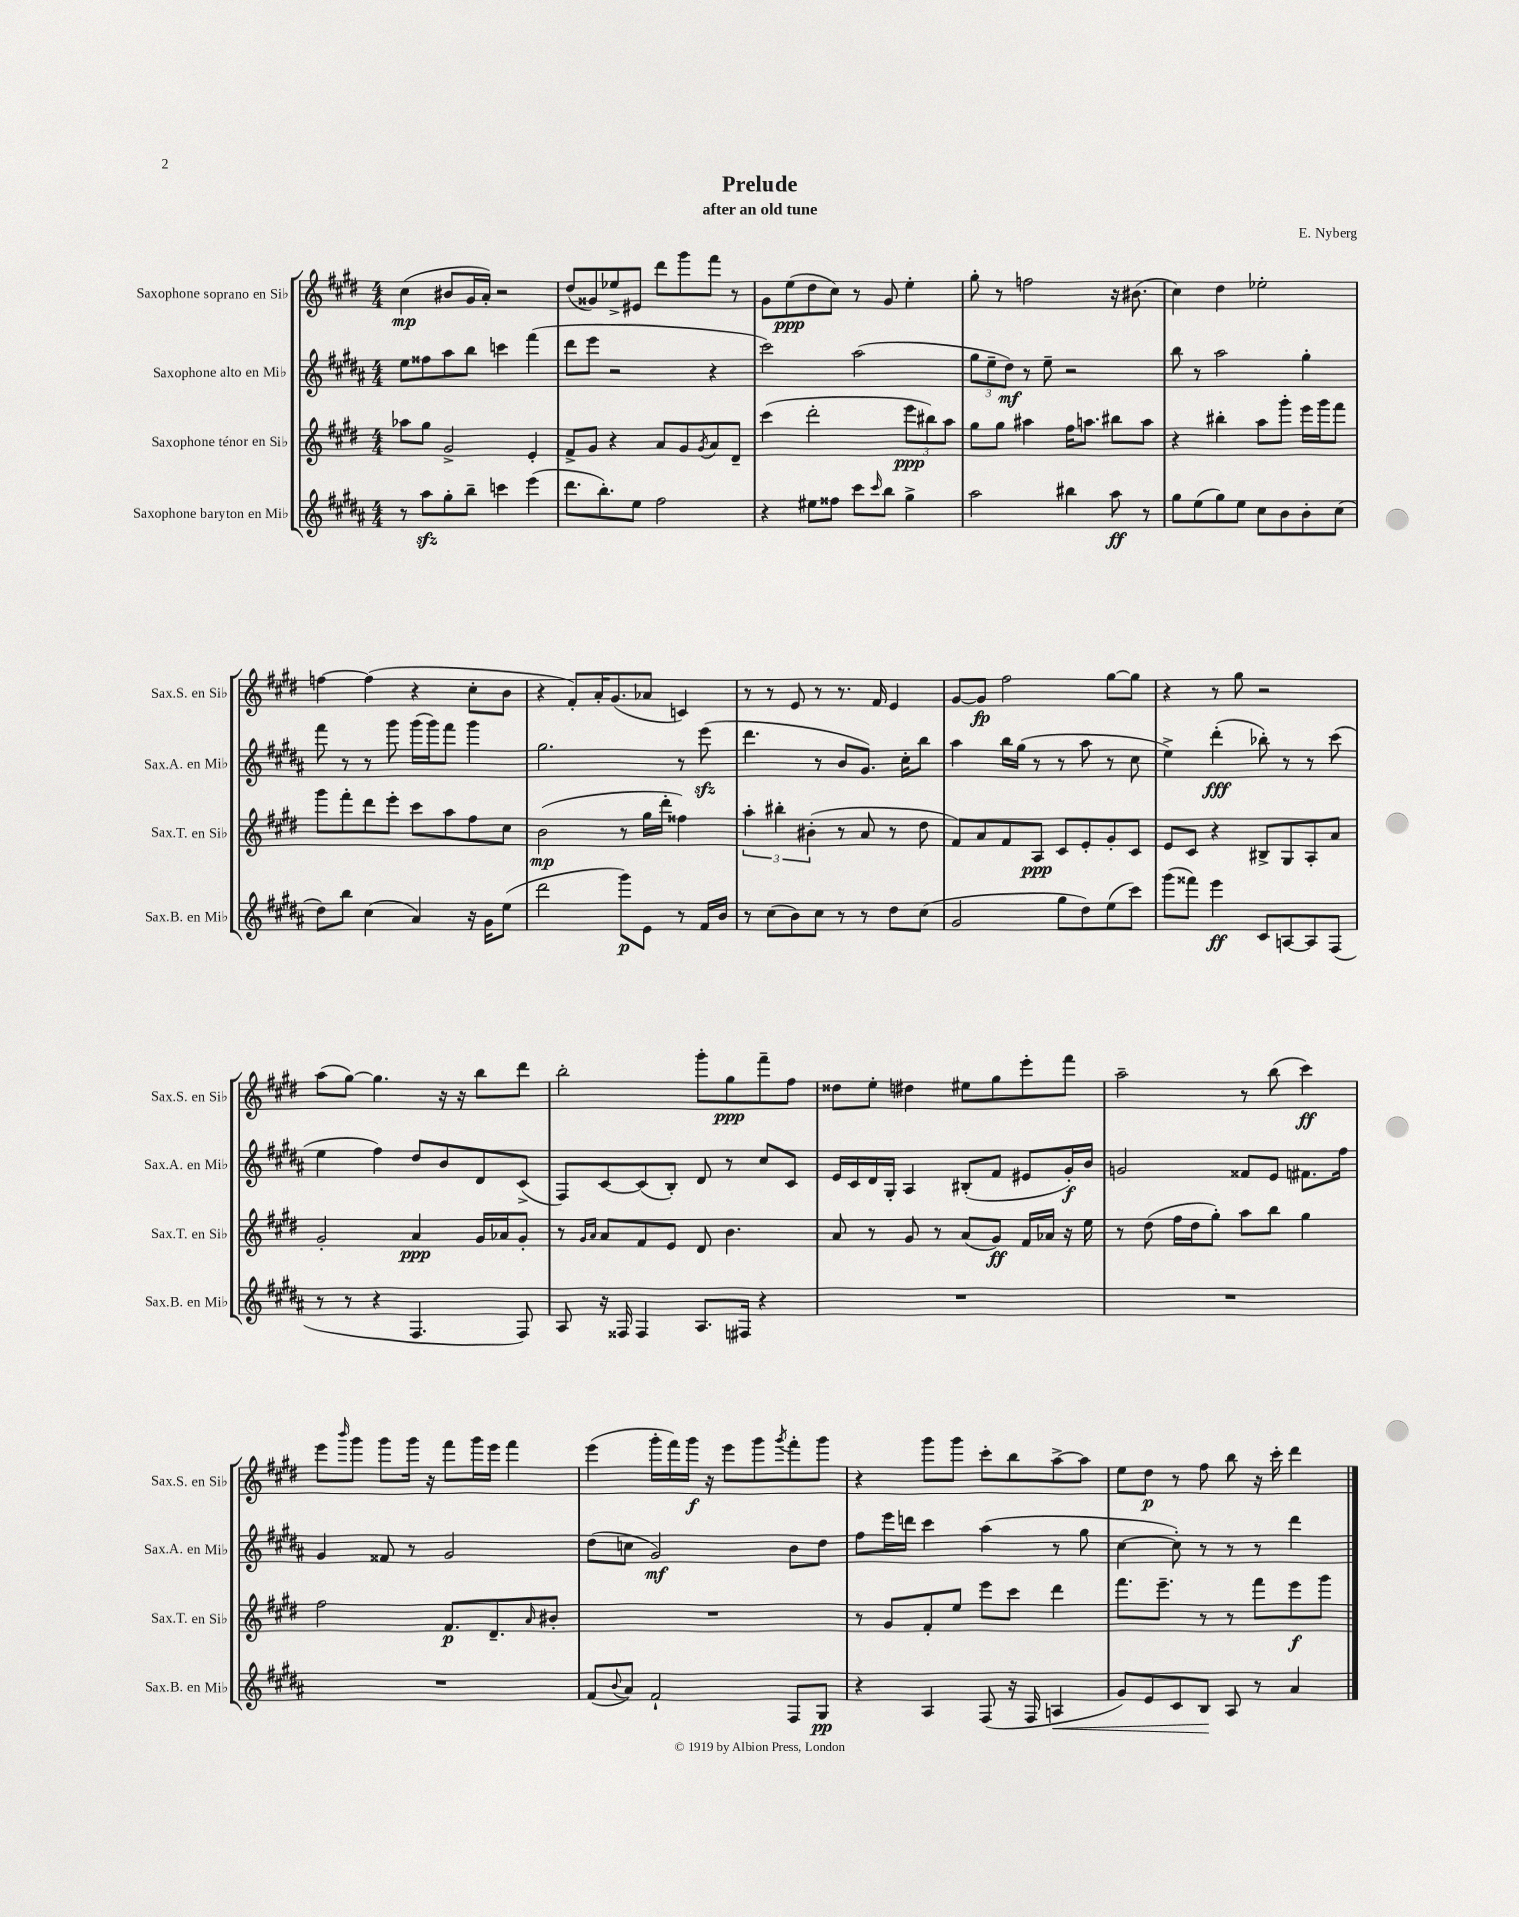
\header { title = "Prelude" composer = "E. Nyberg" subtitle = "after an old tune" }
<<
\new StaffGroup <<
\new Staff = "s0" \with { instrumentName = "Saxophone soprano en Sib" shortInstrumentName = "Sax.S. en Sib" } {
    \clef treble \key e \major \numericTimeSignature \time 4/4
    cis''4\mp( bis'8 gis'16 a'16-.) r2 |
    dis''8( gisis'8) ees''8-> eis'8 dis'''8 gis'''8 fis'''8 r8 |
    gis'8 e''8\ppp( dis''8 cis''8) r8 gis'8 e''4-. |
    gis''8-. r8 f''2 r16 bis'8.( |
    cis''4) dis''4 ees''2-. |
    f''4~ f''4( r4 cis''8-. b'8 |
    r4 fis'8-.) a'16-. gis'8.( aes'8 c'4) |
    r8 r8 e'8 r8 r8. fis'16 e'4 |
    gis'8~ gis'8\fp fis''2 gis''8~ gis''8 |
    r4 r8 gis''8 r2 |
    a''8( gis''8~) gis''4. r16 r16 b''8 dis'''8 |
    b''2-. gis'''8-. gis''8\ppp fis'''8-- fis''8 |
    disis''8 e''8-. dis''4 eis''8 gis''8 e'''8-. fis'''8 |
    a''2-- r8 b''8( cis'''4\ff) |
    e'''8 \grace { b'''16 } gis'''8 gis'''8 gis'''16 r16 fis'''8 gis'''16 e'''16 fis'''4 |
    e'''4( gis'''16-. fis'''16) gis'''16\f r16 e'''8 gis'''8 \acciaccatura { gis'''8 } fis'''8-. gis'''8 |
    r4 gis'''8 gis'''8 cis'''8-. b''8 a''8~-> a''8 |
    e''8 dis''8\p r8 fis''8 b''8 r16 cis'''16-. dis'''4 \bar "|." |
}
\new Staff = "s1" \with { instrumentName = "Saxophone alto en Mib" shortInstrumentName = "Sax.A. en Mib" } {
    \clef treble \key b \major \numericTimeSignature \time 4/4
    e''8 fisis''8 ais''8 b''8 c'''4 fis'''4( |
    dis'''8 e'''8 r2 r4 |
    cis'''2) ais''2( |
    \tuplet 3/2 { gis''8 e''8-- dis''8\mf) } r8 e''8-- r2 |
    b''8 r8 ais''2 gis''4-. |
    fis'''8 r8 r8 gis'''8 gis'''16( gis'''16) fis'''8 gis'''4 |
    gis''2. r8 e'''8\sfz( |
    dis'''4. r8 b'8 gis'8.) cis''16-. b''8 |
    ais''4 b''16 gis''16( r8 r8 ais''8 r8 cis''8 |
    e''4->) dis'''4-.\fff( bes''8-.) r8 r8 cis'''8( |
    e''4 fis''4) dis''8 b'8 dis'8 cis'8->( |
    fis8) cis'8~ cis'8( b8-.) dis'8 r8 cis''8 cis'8 |
    e'16 cis'16 dis'16 gis16-. ais4 bis8-.( fis'8 eis'8 gis'16-.\f) b'16 |
    g'2 fisis'8 e'8 fis'8. fis''16 |
    gis'4 fisis'8 r8 gis'2 |
    dis''8( c''8 gis'2\mf) b'8 dis''8 |
    fis''8 e'''16 d'''16 cis'''4 ais''4( r8 gis''8 |
    cis''4~ cis''8-.) r8 r8 r8 dis'''4 \bar "|." |
}
\new Staff = "s2" \with { instrumentName = "Saxophone ténor en Sib" shortInstrumentName = "Sax.T. en Sib" } {
    \clef treble \key e \major \numericTimeSignature \time 4/4
    aes''8 gis''8 gis'2-> e'4-. |
    fis'8-> gis'8 r4 a'8 gis'8 \acciaccatura { gis'8 } a'8 dis'8-- |
    cis'''4( dis'''2-. \tuplet 3/2 { e'''8\ppp bis''8) a''8 } |
    gis''8 gis''8 ais''4 fis''16 a''8. bis''8 a''8 |
    r4 bis''4-. a''8 gis'''8-. e'''16 gis'''16 fis'''8 |
    gis'''8 fis'''8-. dis'''8 e'''8-. cis'''8 a''8 fis''8 cis''8 |
    b'2\mp( r8 gis''16 dis'''16-. fisis''4) |
    \tuplet 3/2 { a''4-. bis''4-. bis'4-.( } r8 a'8 r8 dis''8 |
    fis'8) a'8 fis'8 a8\ppp cis'8 e'8-. gis'8-. cis'8 |
    e'8 cis'8 r4 bis8-> gis8 a8-. a'8 |
    gis'2-. a'4\ppp gis'16 aes'16 gis'8-. |
    r8 \grace { gis'16 a'16 } a'8 fis'8 e'8 dis'8 b'4. |
    a'8 r8 gis'8 r8 a'8( gis'8\ff) fis'16 aes'16 r16 e''16 |
    r8 dis''8( fis''16 dis''16 gis''8-.) a''8 b''8 gis''4 |
    fis''2 fis'8.\p dis'8.-- \grace { a'16 } bis'8-. |
    R1 |
    r8 gis'8 fis'8-. e''8 e'''8 cis'''8 dis'''4 |
    fis'''8. e'''8.-- r8 r8 fis'''8 e'''8\f gis'''8 \bar "|." |
}
\new Staff = "s3" \with { instrumentName = "Saxophone baryton en Mib" shortInstrumentName = "Sax.B. en Mib" } {
    \clef treble \key b \major \numericTimeSignature \time 4/4
    r8 ais''8\sfz gis''8-. b''8-- c'''4 e'''4( |
    dis'''8. b''8.-.) e''8 fis''2 |
    r4 eis''8 fisis''8 cis'''8 \grace { cis'''16 } b''8 gis''4-> |
    ais''2 bis''4 ais''8\ff r8 |
    gis''8 e''8( gis''8) e''8 cis''8 b'8 b'8-. cis''8( |
    dis''8) b''8 cis''4( ais'4) r16 gis'16 e''8( |
    dis'''2 gis'''8\p) e'8 r8 fis'16 b'16 |
    r8 cis''8( b'8) cis''8 r8 r8 dis''8 cis''8( |
    gis'2 gis''8 dis''8) e''8( cis'''8) |
    gis'''8( fisis'''8) e'''4\ff cis'8 a8~ a8 fis8( |
    r8 r8 r4 fis4. fis8) |
    ais8 r16 fisis16 fisis4 ais8. fis16 r4 |
    R1 |
    R1 |
    R1 |
    fis'8( \appoggiatura { b'8 } ais'8) fis'2-! fis8 gis8\pp |
    r4 ais4 fis8( r16 fis16 a4\< |
    gis'8) e'8 cis'8 b8\! ais8 r8 ais'4 \bar "|." |
}
>>
>>
\layout { \context { \Score \remove "Bar_number_engraver" } }
